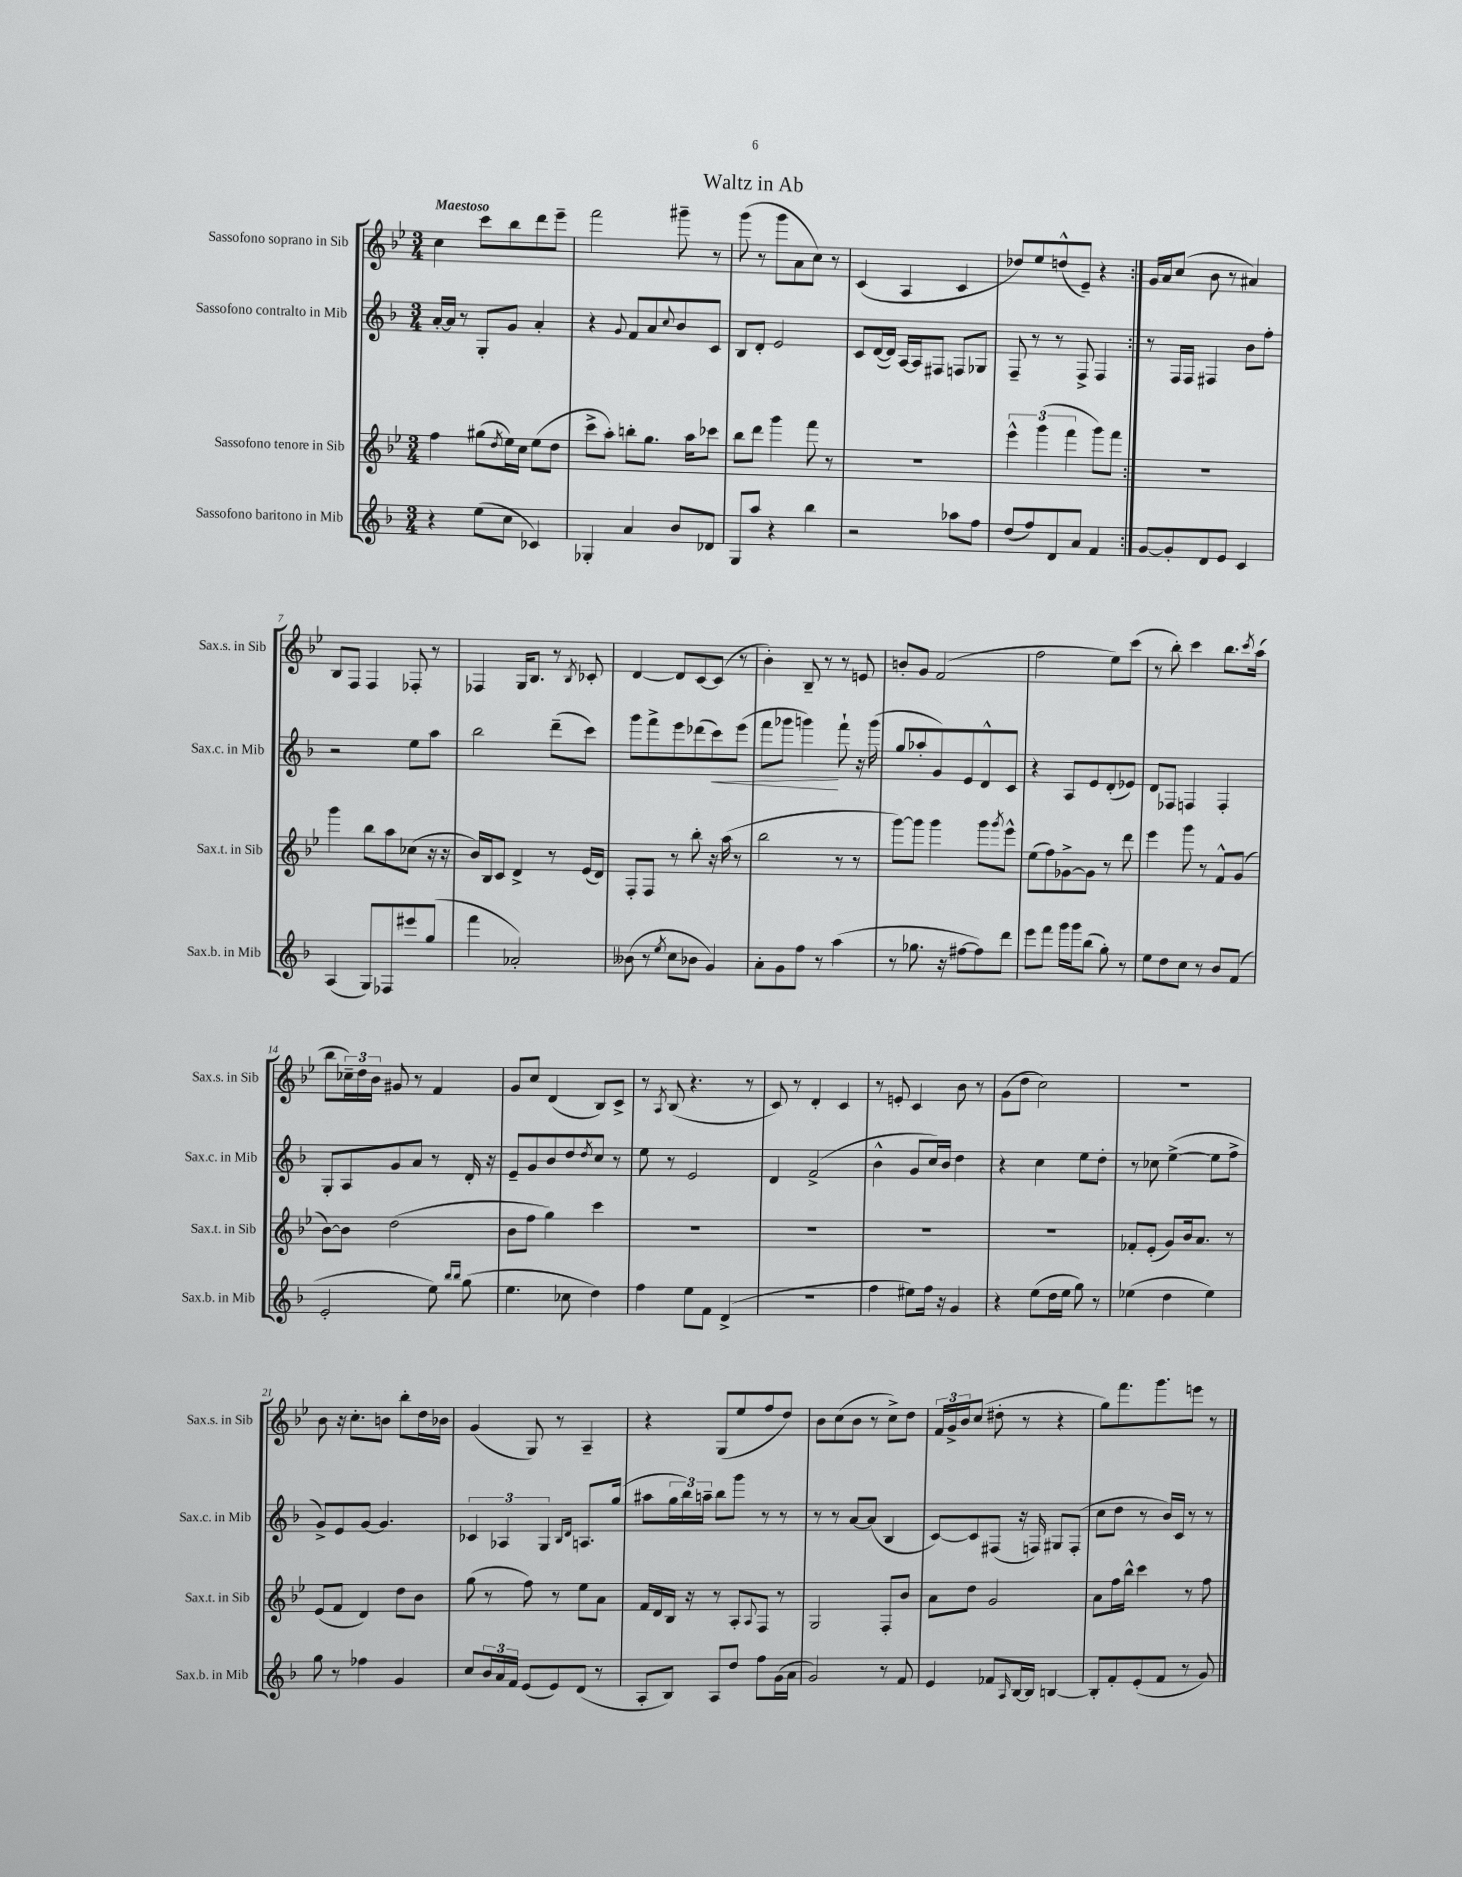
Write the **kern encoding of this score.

**kern	**kern	**kern	**dynam	**kern
*part4	*part3	*part2	*part2	*part1
*staff4	*staff3	*staff2	*staff2	*staff1
*I"Sassofono baritono in Mib	*I"Sassofono tenore in Sib	*I"Sassofono contralto in Mib	*	*I"Sassofono soprano in Sib
*I'Sax.b. in Mib	*I'Sax.t. in Sib	*I'Sax.c. in Mib	*	*I'Sax.s. in Sib
*clefG2	*clefG2	*clefG2	*	*clefG2
*k[b-]	*k[b-e-]	*k[b-]	*	*k[b-e-]
*M3/4	*M3/4	*M3/4	*	*M3/4
=1	=1	=1	=1	=1
!	!	!	!	!LO:TX:a:B:t=Maestoso
4r	4ff\	[16a'/LL	.	4cc\
.	.	16a/JJ]	.	.
.	.	8r	.	.
(8ee\L	(8gg#X\L	8G'/L	.	8ccc\L
.	8qdd/	.	.	.
8cc\J	16ee-\L)	8g/J	.	8bb-\
.	16cc\JJ	.	.	.
4c-X/)	(8ee-\L	4a'/	.	8ddd\
.	8dd\J	.	.	8eee-~\J
=2	=2	=2	=2	=2
4G-X'/	8ccc^\L	4r	.	2fff\
.	8aa'\J)	.	.	.
.	.	8qqg/	.	.
4a/	8bbn'\L	8f/L	.	.
.	8.gg\J	8a/	.	.
.	.	8qqcc/	.	.
8b-/L	.	8b-/	.	8ggg#X~\
.	16aa\KL	.	.	.
8d-X/J	8ccc-X\J	8c/J	.	8r
=3	=3	=3	=3	=3
8G/L	8bb-\L	8B-/L	.	(8ggg\
8aa/J	8ddd\J	8d'/J	.	8r
4r	4ggg\	2e/	.	8ggg\L
.	.	.	.	8a\
4bb-\	8fff\	.	.	8cc\J)
.	8r	.	.	8r
=4	=4	=4	=4	=4
2r	2.r	8c/L	.	(4c/
.	.	([16d/L	.	.
.	.	16d/JJ])	.	.
.	.	[16A/LL	.	4A/
.	.	16A/J]	.	.
.	.	8F#X/J	.	.
8aa-X\L	.	8Fn/L	.	4c/
8ff\J	.	8G-X/J	.	.
=5	=5	=5	=5	=5
(8dd/L	6eee-^^\	8F~/	.	8dd-X/L)
8ff/)	.	8r	.	8ee-/
.	(6ggg\	.	.	.
8d/	.	8r	.	(8ddn^^/
.	6fff\	.	.	.
8a/J	.	8F^/	.	8e-~/J)
4f/	8ggg\L)	4F/	.	4r
.	8fff\J	.	.	.
=6:|!	=6:|!	=6:|!	=6:|!	=6:|!
[8g/L	2.r	8r	.	16g/LL
.	.	.	.	16a/J
8g'/]	.	16F/LL	.	(8cc/J
.	.	16F/JJ	.	.
8d/	.	4F#X/	.	8b-\
8e/J	.	.	.	8r
4c/	.	8b-\L	.	4a#X/)
.	.	8ff'\J	.	.
!!LO:LB:g=z
=7	=7	=7	=7	=7
(4A/	4ggg\	2r	.	8B-/L
.	.	.	.	8F/J
8G/L)	8bb-\L	.	.	4F/
8F-X/	8aa\	.	.	.
8eee#X/	(8cc-X\J	8ee\L	.	8F-X'/
(8gg/J	16r	8aa\J	.	8r
.	16r	.	.	.
=8	=8	=8	=8	=8
4fff\	16b-/LL)	2bb-\	.	4F-X/
.	16B-/J	.	.	.
.	8c/J	.	.	.
2a-X'/)	4d^/	.	.	16G/KL
.	.	.	.	8.B-/J
.	8r	(8ddd~\L	.	8r
.	.	.	.	8qB-/
.	(16e-/LL	8ccc\J)	.	8c-X'/
.	16d/JJ)	.	.	.
=9	=9	=9	=9	=9
(8b--X\	8F'/L	8ggg\L	.	[4d/
8r	8F/J	8fff^\	.	.
8qee/	.	.	.	.
8cc\L	8r	8eee\	.	8d/L]
8b-X\J	8bb-'\	(8ddd-X\	.	[8c/
!	!	!	!LO:HP:b	!
4g/)	16r	8ccc\)	<	(8c/J]
.	(16aa\	.	.	.
.	8r	(8eee\J	.	8r
=10	=10	=10	=10	=10
8a'\L	2bb-\	8fff\L	.	4b-'\)
8g\	.	8ggg-X\J	.	.
8ff\J	.	4gggn\)	.	8B-~/
8r	.	.	.	8r
(4aa\	8r	8fff`\	[	8r
.	8r	16r	.	8en/
.	.	(16ggg\	.	.
=11	=11	=11	=11	=11
8r	[8ggg\L)	8gg/L	.	8bn'/L
8.gg-X\	8ggg\J]	8aa-X'/	.	8g/J
.	4ggg\	8g/)	.	(2f/
16r	.	.	.	.
[8ff#X\L	.	8e/	.	.
8ff#\])	8ggg\L	8d^^/	.	.
.	8qggg/	.	.	.
8ddd\J	8eee-^^\J	8c/J	.	.
=12	=12	=12	=12	=12
8eee\L	(8ee-\L	4r	.	2ff\
8fff\J	8ff\)	.	.	.
16ggg\LL	[8g-X^\	8A/L	.	.
16ggg\J	.	.	.	.
(8bb-\J	8g-\J]	8e/	.	.
8gg'\)	8r	(8d'/	.	8ee-\L)
8r	8ddd\	8e-X/J)	.	(8ccc\J
=13	=13	=13	=13	=13
8ee\L	4eee-\	8d/L	.	8r
8dd\	.	8F-X/J	.	8bb-'\)
8cc\J	8ggg\	4Fn/	.	4ccc\
8r	8r	.	.	.
8b-/L	8f^^/L	4F'/	.	8.bb-\L
(8f/J	(8g/J	.	.	.
.	.	.	.	8qccc/
.	.	.	.	(16aa\Jk
!!LO:LB:g=z
=14	=14	=14	=14	=14
2e'/	[8b-\L)	8G'/L	.	8bb-\L
.	8b-\J]	8A/	.	24cc-X~\L)
.	.	.	.	24dd\
.	.	.	.	24b-\JJ
.	(2dd\	8g/	.	8g#X/
.	.	8a/J	.	8r
8ee\)	.	8r	.	4f/
16qqbb-/LL	.	.	.	.
16qqbb-/JJ	.	.	.	.
(8gg\	.	16d'/	.	.
.	.	16r	.	.
=15	=15	=15	=15	=15
4.ee\	8b-\L	8e~/L	.	8g/L
.	8ff\J	8g/	.	8cc/J
.	4gg\)	8b-/	.	(4d/
8cc-X\	.	8dd/	.	.
.	.	8qdd/	.	.
4dd\)	4ccc\	8cc/J	.	8B-/L)
.	.	8r	.	8c^/J
=16	=16	=16	=16	=16
4ff\	2.r	8ee\	.	8r
.	.	.	.	8qA/
.	.	8r	.	(8B-/
8ee\L	.	2e/	.	4.r
8f\J	.	.	.	.
(4d^/	.	.	.	.
.	.	.	.	8r
=17	=17	=17	=17	=17
2.r	2.r	4d/	.	8c/)
.	.	.	.	8r
.	.	(2f^/	.	4d'/
.	.	.	.	4c/
=18	=18	=18	=18	=18
4ff\	2.r	4b-^^\	.	8r
.	.	.	.	8en'/
8ee#X\L)	.	8g/L	.	4c/
16ff\Jk	.	16cc/L)	.	.
16r	.	16b-/JJ	.	.
4g/	.	4dd\	.	8b-\
.	.	.	.	8r
=19	=19	=19	=19	=19
4r	2.r	4r	.	(8g\L
.	.	.	.	8dd\J
(8ee\L	.	4cc\	.	2cc\)
16dd\L	.	.	.	.
16ee\JJ	.	.	.	.
8gg\)	.	8ee\L	.	.
8r	.	8dd'\J	.	.
=20	=20	=20	=20	=20
(4ee-X\	8f-X'/L	8r	.	2.r
.	(8e-'/J	8cc-X\	.	.
4dd\	8g/L)	([4ee^\	.	.
.	16b-/k	.	.	.
.	8.a/J	.	.	.
4ee-\)	.	8ee\L]	.	.
.	8r	8ff^\J	.	.
!!LO:LB:g=z
=21	=21	=21	=21	=21
8gg\	(8e-/L	8g^/L)	.	8b-\
8r	8f/J	8e/	.	16r
.	.	.	.	8.cc'\L
4ff-X\	4d/)	[8g/J	.	.
.	.	4.g/]	.	8bn\J
4g/	8dd\L	.	.	8bb-'\L
.	8b-\J	.	.	16dd\L
.	.	.	.	16b-X\JJ
=22	=22	=22	=22	=22
8cc/L	(8gg\	6c-X/	.	(4g/
24b-/L	8r	.	.	.
24a/	.	6A-X/	.	.
24f/JJ	.	.	.	.
(8e/L	8ff\)	.	.	8G/)
.	.	6G/	.	.
8e/)	8r	.	.	8r
.	.	16qqB-/LL	.	.
.	.	16qqd/JJ	.	.
(8d/J	8ee-\L	8.An/L	.	4A~/
8r	8a\J	.	.	.
.	.	(16gg/Jk	.	.
=23	=23	=23	=23	=23
8A'/L	16f/LL	8aa#X\L	.	4r
.	16d/	.	.	.
8B-/J)	16B-/JJ	24gg\L	.	.
.	.	24bb-\)	.	.
.	16r	.	.	.
.	.	24aan~\JJ	.	.
8A/L	8r	8bb-\L	.	(8G/L
8dd/J	8A'/L	8ggg\J	.	8ee-/
.	8qqA/	.	.	.
8ff\L	8F/J	8r	.	8ff/
(16g\L	8r	8r	.	8dd/J)
16a\JJ	.	.	.	.
=24	=24	=24	=24	=24
2g/)	2G/	8r	.	8b-\L
.	.	8r	.	(8cc\
.	.	[8a/L	.	8b-\J
.	.	(8a/J]	.	8r
8r	8F'/L	4B-/	.	8cc^\L)
8f/	8b-/J	.	.	8dd\J
=25	=25	=25	=25	=25
4e/	8a\L	[8c/L)	.	24f/LL
.	.	.	.	24g^/
.	.	.	.	24b-/J
.	8dd\J	8c/]	.	(8cc/J
8f-X/L	2g/	(8F#X/J	.	8dd#X'\
16qqA/	.	.	.	.
[16B-/L	.	16r	.	8r
16B-/JJ]	.	16Fn/)	.	.
[4Bn/	.	8G#X/L	.	4r
.	.	(8F'/J	.	.
=26	=26	=26	=26	=26
8B'/L]	8a\L	8cc\L	.	8gg\L)
8f'/	16ff\L	8dd\J	.	8.fff\
.	16bb-^^\JJ	.	.	.
(8e'/	4ccc\	8r	.	.
.	.	.	.	8.ggg\
8f/J	.	16b-/LL)	.	.
.	.	16c/JJ	.	.
8r	8r	8r	.	8eeen\J
8g/)	8ff\	8r	.	8r
==	==	==	==	==
*-	*-	*-	*-	*-
